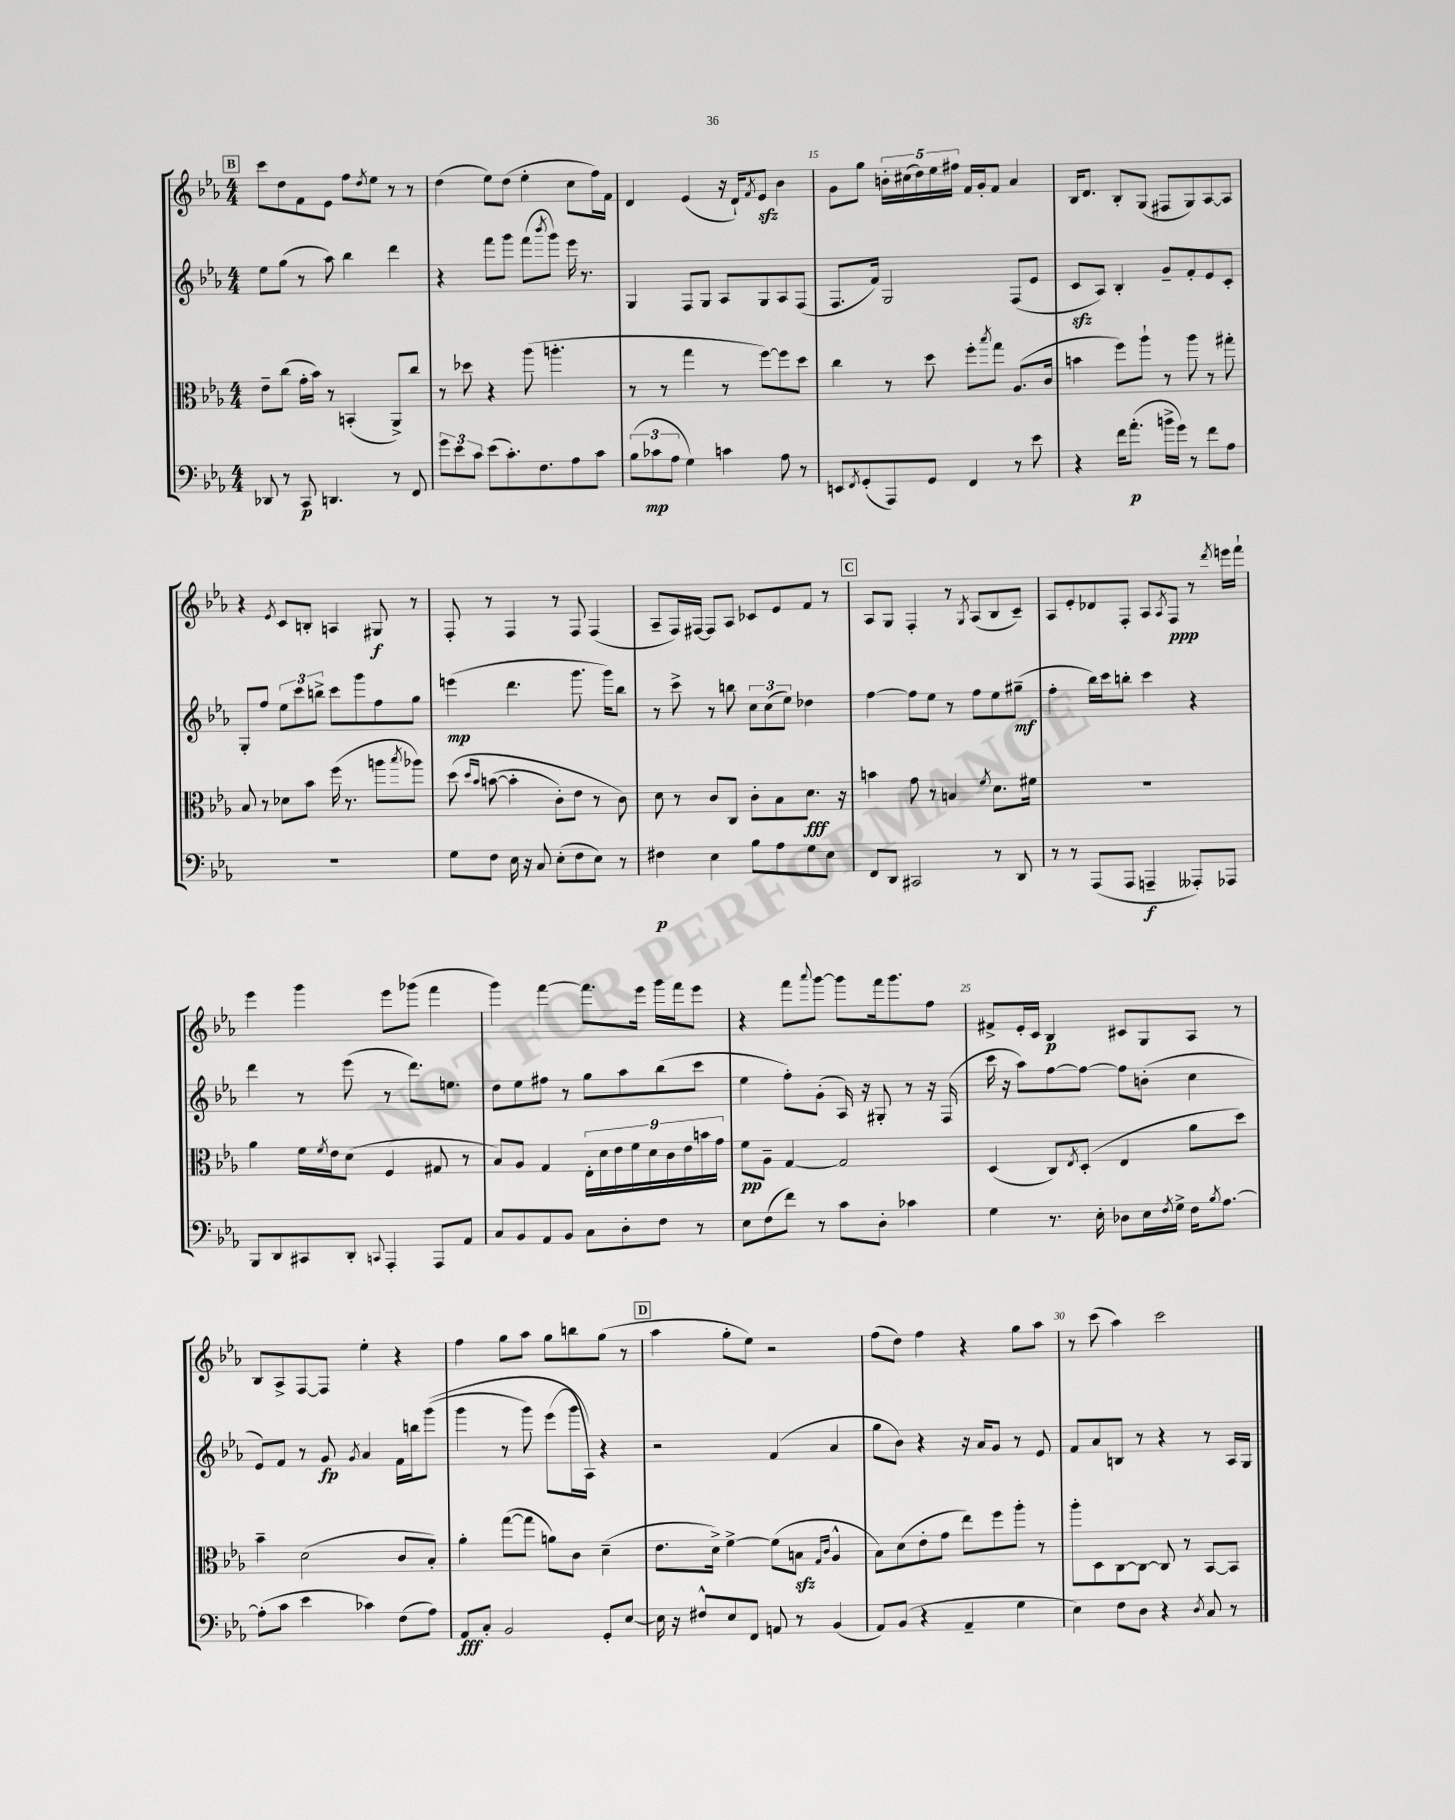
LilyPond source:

<<
\new StaffGroup <<
\new Staff = "s0" {
    \clef treble \key ees \major \numericTimeSignature \time 4/4
    \mark \markup { \box "B" } c'''8 d''8 f'8 ees'8 f''8 \acciaccatura { d''8 } ees''8 r8 r8 |
    d''4( ees''8) d''8( ees''4-. c''8 f''16) f'16 |
    d'4 ees'4( r16 d'16-!) \acciaccatura { f'8 } ees'8\sfz bes'4 |
    g'8 g''8 \tuplet 5/4 { b'16-. cis''16( d''16) ees''16 fis''16 } f'16 g'16-. f'8 aes'4 |
    bes16 d'8. bes8-. g8( fis8 g8) aes8~ aes8 |
    r4 \acciaccatura { ees'8 } c'8 b8-. a4 gis8\f r8 |
    f8-. r8 f4 r8 f8 f4( |
    aes8-- f16) fis16~ fis8 aes8 ces'8 ees'8 f'8 r8 |
    \mark \markup { \box "C" } aes8 g8 f4-. r8 \acciaccatura { g8 } aes8( bes8 c'8--) |
    aes8 ees'8-. des'8 f8-. aes8 \acciaccatura { aes8 } f8\ppp r8 \acciaccatura { d'''8 } e'''16 f'''16-! |
    ees'''4 g'''4 ees'''8 ges'''8( f'''4 |
    g'''4) f'''4~ f'''8. ees'''16 g'''16 f'''16 ees'''8 |
    r4 f'''8 \appoggiatura { aes'''8 } g'''8~ g'''8 f'''16 g'''8. f''8 |
    fis'8-> ees'16-. c'16 bes4\p cis'8 g8 aes8 r8 |
    bes8 aes8-> f8~ f8 ees''4-. r4 |
    f''4 g''8 aes''8 g''8 b''8 g''8( r8 |
    \mark \markup { \box "D" } aes''4 g''8-. ees''8) r2 |
    f''8( d''8) f''4 r4 g''8 aes''8 |
    r8 c'''8( aes''4) c'''2 \bar "|." |
}
\new Staff = "s1" {
    \clef treble \key ees \major \numericTimeSignature \time 4/4
    \mark \markup { \box "B" } ees''8 g''8( r8 aes''8) bes''4 d'''4 |
    r4 f'''8 g'''8 f'''8( \acciaccatura { bes'''8 } g'''8) ees'''16 r8. |
    g4 f8 g8 aes8 g8 aes8 f8( |
    f8. f'16) g2 f8( ees'8 |
    c'8\sfz aes8) bes4-. g'8-- f'8-. ees'8 c'8-. |
    g8-. f''8 \tuplet 3/2 { ees''8 c'''8 b''8-> } c'''8 g'''8 f''8 g''8 |
    e'''4\mp( d'''4. g'''8. g'''16) bes''8 |
    r8 c'''8-> r8 b''8 \tuplet 3/2 { c''8 c''8( ees''8) } des''4 |
    \mark \markup { \box "C" } f''4~ f''8 ees''8 r8 f''8 ees''8 gis''8--\mf( |
    f''4-. bes''16) c'''16 b''8-. c'''4 r4 |
    d'''4 r8 ees'''8( r8 d'''8.) e''8. |
    d''8 ees''8 fis''8 r8 g''8 aes''8 bes''8( c'''8 |
    ees''4 f''8-.) g'8-.( aes16) r16 gis8-. r8 r16 f16( |
    c'''16 r16 aes''8) f''8~ f''8~ f''8 b'8-.( c''4 |
    ees'8) f'8 r8 g'8\fp \acciaccatura { g'8 } aes'4 f'16 b''16 g'''8(\( |
    g'''4 r8 g'''8) ees'''8( g'''16 aes16)\) r4 |
    \mark \markup { \box "D" } r2 f'4( aes'4 |
    g''8 bes'8) r4 r16 aes'16 g'8 r8 ees'8 |
    f'8 aes'8 b8 r8 r4 r8 aes16 g16 \bar "|." |
}
\new Staff = "s2" {
    \clef alto \key ees \major \numericTimeSignature \time 4/4
    \mark \markup { \box "B" } ees'8-- c''8( g'16-. bes'16) r8 b,4-.( aes,8->) c''8 |
    r8 des''8 r4 aes''8( a''4.-. |
    r8 r8 g''4 r8 f''8~) f''8 d''8 |
    c''4 r8 d''8 f''8-. \acciaccatura { bes''8 } g''8 aes8.( c'16 |
    b'4 f''8) aes''8-! r8 aes''8 r8 gis''8-. |
    bes8 r8 des'8 bes'8 f''16( r8. a''8 \acciaccatura { bes''8 } aes''8) |
    d''8\( \grace { d''16 bes'16 } b'8~( b'4-. c'8-.) ees'8 r8 c'8\) |
    d'8 r8 c'8 c8 c'8-. bes8 d'8.\fff r16 |
    \mark \markup { \box "C" } b'4 g'8 r8 b4 \acciaccatura { f'8 } d'8. fis'16 |
    R1 |
    aes'4 f'16 \acciaccatura { f'8 } ees'16 d'8( f4 gis8 r8 |
    bes8) aes8 g4 \tuplet 9/8 { ees16-. d'16 ees'16 f'16 d'16 c'16 ees'16 b'16 g'16 } |
    f'8\pp aes8-- g4~ g2 |
    d4( c8) \acciaccatura { ees8 } d8-.( ees4 aes'8 d''8) |
    bes'4-- d'2( c'8 bes8-.) |
    aes'4-. g''8~( g''8 a'8) c'8 d'4--( |
    \mark \markup { \box "D" } ees'8. d'16->) f'4~-> f'8( b8\sfz \grace { g16 c'16 } aes4-^ |
    bes8) d'8( ees'8-. g'8 ees''8) f''8 aes''8-. r8 |
    aes''8-. d8 c8~ c8~ c8 r8 bes,8~ bes,8 \bar "|." |
}
\new Staff = "s3" {
    \clef bass \key ees \major \numericTimeSignature \time 4/4
    \mark \markup { \box "B" } des,8 r8 c,8\p d,4. r8 f,8 |
    \tuplet 3/2 { g'8 ees'8 c'8 } ees'8( c'8.-.) f8. aes8 c'8 |
    \tuplet 3/2 { bes8( ces'8\mp aes8 } g4) c'4 aes8 r8 |
    e,8 \acciaccatura { f,8 } g,8-.( aes,,8) g,8 f,4 r8 ees'8 |
    r4 f'16 aes'8.-.\p( b'16-> g'16) r8 f'8 aes8 |
    R1 |
    g8 f8 ees16 r16 c8 ees8-.( f8 ees8) r8 |
    fis4\p ees4 bes8 aes8 g8 ees8 |
    \mark \markup { \box "C" } f,8 d,8 cis,2 r8 d,8 |
    r8 r8 aes,,8( aes,,8 a,,4--\f aeses,,8-.) aes,,8 |
    bes,,8 d,8 cis,8 d,8-. \appoggiatura { c,8 } aes,,4-. aes,,8 aes,8 |
    c8 bes,8 aes,8 bes,8 c8 d8-. f8 r8 |
    ees8 f8( f'8) r8 c'8 d8-. ces'4 |
    g4 r8. ees16-. des8 ees16 \acciaccatura { f8 } g16-> f16 \acciaccatura { bes8 } aes8.~ |
    aes8-.( c'8 ees'4 ces'4) f8( aes8) |
    aes,8\fff c8-. bes,2 g,8-. ees8~ |
    \mark \markup { \box "D" } ees16 r16 fis8-^ ees8 f,8 a,8 r8 bes,4( |
    aes,8) bes,8( r4 aes,4-- g4 |
    ees4) f8 d8 r4 \acciaccatura { d8 } c8 r8 \bar "|." |
}
>>
>>
\layout { \context { \Score currentBarNumber = #12 \override BarNumber.break-visibility = ##(#f #t #t) barNumberVisibility = #(every-nth-bar-number-visible 5) } }
